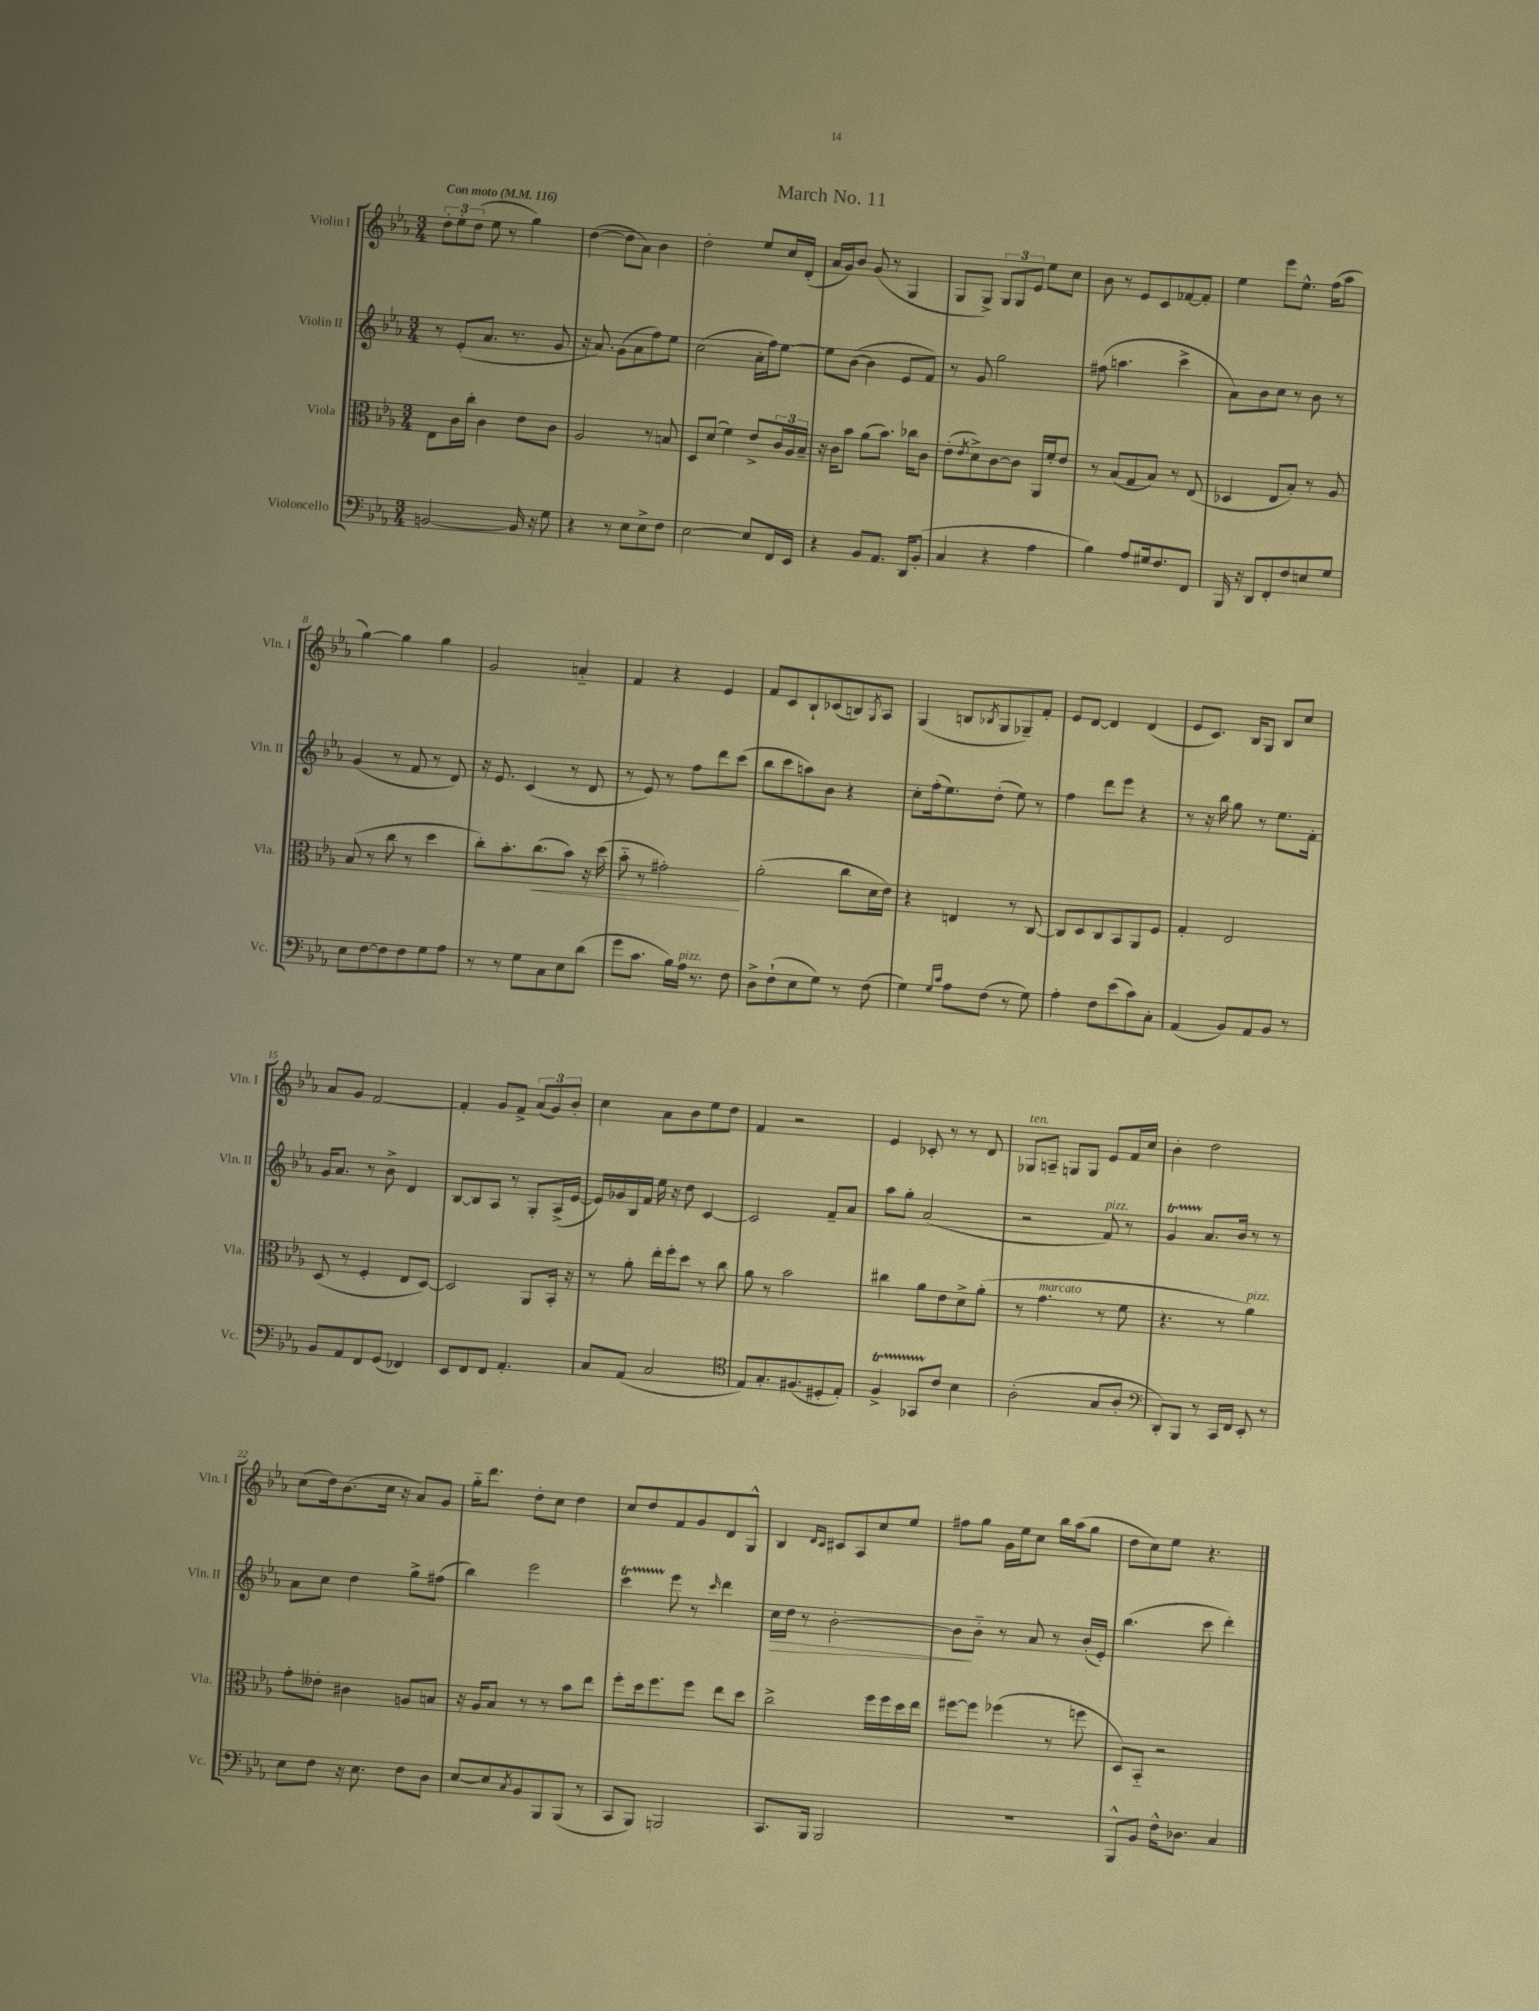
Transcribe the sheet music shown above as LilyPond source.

\header { title = "March No. 11" }
<<
\new StaffGroup <<
\new Staff = "s0" \with { instrumentName = "Violin I" shortInstrumentName = "Vln. I" } {
    \clef treble \key ees \major \numericTimeSignature \time 3/4 \tempo "Con moto" 4 = 116
    \tuplet 3/2 { d''8-. ees''8-. d''8( } ees''8 r8 g''4) |
    d''4~( d''8 aes'8) bes'4 |
    d''2-. ees''8 c''16 d'16-.( |
    aes'16 g'16) bes'8 g'8( r8 g4 |
    g8 g8->) \tuplet 3/2 { g8 g8 ees'8 } ees''8 c''8 |
    bes'8 r8 ees'8 c'8 fes'8~ fes'8-. |
    ees''4 ees'''8 ees''8.-^ f''16( aes''8 |
    g''4~) g''4 g''4 |
    g'2 a'4-_ |
    f'4 r4 ees'4 |
    f'8 c'8 bes8-! ces'8( b8) \acciaccatura { g8 } aes8 |
    g4( b8 \acciaccatura { bes8 } g8 ges8--) f'8-. |
    ees'8 d'8~ d'4 d'4( |
    ees'8 c'8.) bes16 g8 bes8 c''8 |
    aes'8 g'8 f'2~ |
    f'4-. g'8 f'8-> \tuplet 3/2 { aes'8( g'8) bes'8-. } |
    c''4 aes'8 bes'8 ees''8 d''8 |
    f'4 r2 |
    ees'4 ces'8-. r8 r8 d'8 |
    ges8^\markup { \italic "ten." } a8-- g8 g8 ees'8 f'16 c''16 |
    bes'4-. d''2 |
    c''8( d''16) bes'8.( c''16 r16 aes'8) g'8 |
    g''16-_ d'''8. d''8-. c''8 d''4 |
    c''8 d''8 f'8 g'8 d'8 g8-^ |
    bes4 \grace { d'16 c'16 } cis'8 aes8 c''8 ees''8 |
    fis''8 g''8 g'16 ees''16 c''8 bes''16 aes''16( g''8 |
    d''8 c''8) ees''8 r4. \bar "|." |
}
\new Staff = "s1" \with { instrumentName = "Violin II" shortInstrumentName = "Vln. II" } {
    \clef treble \key ees \major \numericTimeSignature \time 3/4
    r8 ees'8-.( aes'8. r8. g'8 |
    r16 aes'8.) g'8( aes'8 f''8) ees''8 |
    c''2( aes'16-. f''16) ees''8~ |
    ees''8 bes'8~( bes'4 ees'8 f'8) |
    r8 g'8 g''2 |
    fis''8( a''4. c'''4-> |
    aes'8) bes'8 c''8 r8 bes'8 r8 |
    g'4( r8 f'8 r8 d'8) |
    r16 ees'8. c'4( r8 d'8 |
    r8 ees'8) r8 f''8 d'''8 c'''8( |
    bes''8 c'''8 a''8) bes'8 r4 |
    c''8-. f''16-.( ees''8.) d''8-.( ees''8) r8 |
    f''4 d'''8 ees'''8 r4 |
    r8 r16 bes''16 g''8 r8 ees''8. f'16-. |
    g'16 aes'8. r8 bes'8-> d'4 |
    bes8~ bes8 aes8 r8 g8-. aes16->( ees'16~ |
    ees'16) ges'16 bes16 f'16 ees''16 r16 d''8 c'4~ |
    c'2 f'8-- aes'8 |
    aes''8 g''8-. aes'2( |
    r2 f'8^\markup { \italic "pizz." }) r8 |
    g'4\startTrillSpan aes'8.\stopTrillSpan bes'16 r8 r8 |
    aes'8 c''8 d''4 g''8-> fis''8( |
    bes''4) ees'''2 |
    c'''4\startTrillSpan ees'''8\stopTrillSpan r8 \grace { c'''16 } d'''4 |
    c''16\> d''16 r8 bes'2~-. |
    bes'8\! bes'8-_ r8 aes'8 r8 bes'16-.( ees'16-.) |
    bes''4.( c'''8 d'''4-.) \bar "|." |
}
\new Staff = "s2" \with { instrumentName = "Viola" shortInstrumentName = "Vla." } {
    \clef alto \key ees \major \numericTimeSignature \time 3/4
    ees8 c'16 c''16-. c'4 ees'8 c'8 |
    aes2 r8 b8 |
    d8 d'8( f'4) ees'8-> \tuplet 3/2 { c'16 aes16 bes16-- } |
    r16 c'16 bes'8 aes'8( bes'8.) ces''16 c'8 |
    ees'8-.( \acciaccatura { ees'8 } d'8->) c'8~ c'8 aes,16 f'16-. ees'8 |
    r8 bes8( g8 bes8) r8 ees8( |
    des4 ees8 bes8-.) r8 aes8 |
    bes8( r8 c''8 r8 d''4 |
    c''8-.) bes'8.-. c''8.\<( bes'8) r16 d''16( |
    bes'8-_ r8 gis'2-.\!) |
    aes'2-.( c''8 d'16 ees'16) |
    r4 e4 r8 c8~ |
    c8 d8 c8 bes,8 aes,8 f8 |
    g4-. ees2 |
    d8( r8 f4-. ees8 d8~) |
    d2 aes,8 bes,16-. r16 |
    r8 aes'8-. ees''16-. f''16-. d''8 r8 c''8 |
    aes'8 r8 bes'2 |
    cis''4 aes'8 ees'8 d'8-> aes'8-.( |
    r8 g'4.^\markup { \italic "marcato" } r8 f'8 |
    r4. r8 aes'4^\markup { \italic "pizz." }) |
    g'8-. eeses'8-. cis'4 a8 b8 |
    r16 aes16 bes8 r8 r8 bes'8 ees''8 |
    f''8-. d''16 f''8. f''8 ees''8 d''8 |
    c''2-> f''16 f''16 d''16 ees''16 |
    fis''8~ fis''8 fes''4( r8 f''8 |
    d8) bes,8-_ r2 \bar "|." |
}
\new Staff = "s3" \with { instrumentName = "Violoncello" shortInstrumentName = "Vc." } {
    \clef bass \key ees \major \numericTimeSignature \time 3/4
    b,2~ b,16 r16 g8 |
    r4 r8 ees8 ees8-> f8 |
    ees2~ ees8 f,16 ees,16 |
    r4 bes,8 aes,8. d,16 bes,8-.( |
    c4 r4 aes4 |
    bes4) aes8 gis16 f8. f,8 |
    bes,,16 r16 d,8 f,8-. f8 e8 g8 |
    ees8 f8~ f8 f8 g8 aes8 |
    r8 r8 g8 c8 ees8 d'8( |
    g'8 c'8. bes16) aes16^\markup { \italic "pizz." } r8. f8 |
    d8-> f8-!( ees8 g8) r8 f8( |
    g4) \grace { g16 c'16 } aes8 f8( r8 g8) |
    aes4-. f8 ees'8( c'8) c8-. |
    aes,4( bes,8) aes,8 bes,8 r8 |
    bes,8 aes,8 f,8 g,8( fes,4) |
    ees,8 f,8 f,8 aes,4.-. |
    c8 aes,8( c2 |
    \clef tenor ees8) g8.-. fis8.( dis8-. ees8-.) |
    f4->\startTrillSpan ges,8 c'8\stopTrillSpan bes4 |
    aes2-.( g8 aes8-. |
    \clef bass d,8-.) bes,,8 r8 c,16 f,16 ees,8-. r8 |
    ees8 f8 r16 ees8. f8 d8 |
    ees8~ ees8 \acciaccatura { c8 } bes,8 bes,,8 bes,,8( r8 |
    c,8 bes,,8) b,,2 |
    c,8. bes,,16 bes,,2 |
    R2. |
    bes,,8-^ bes,8 f16-^ des8. c4 \bar "|." |
}
>>
>>
